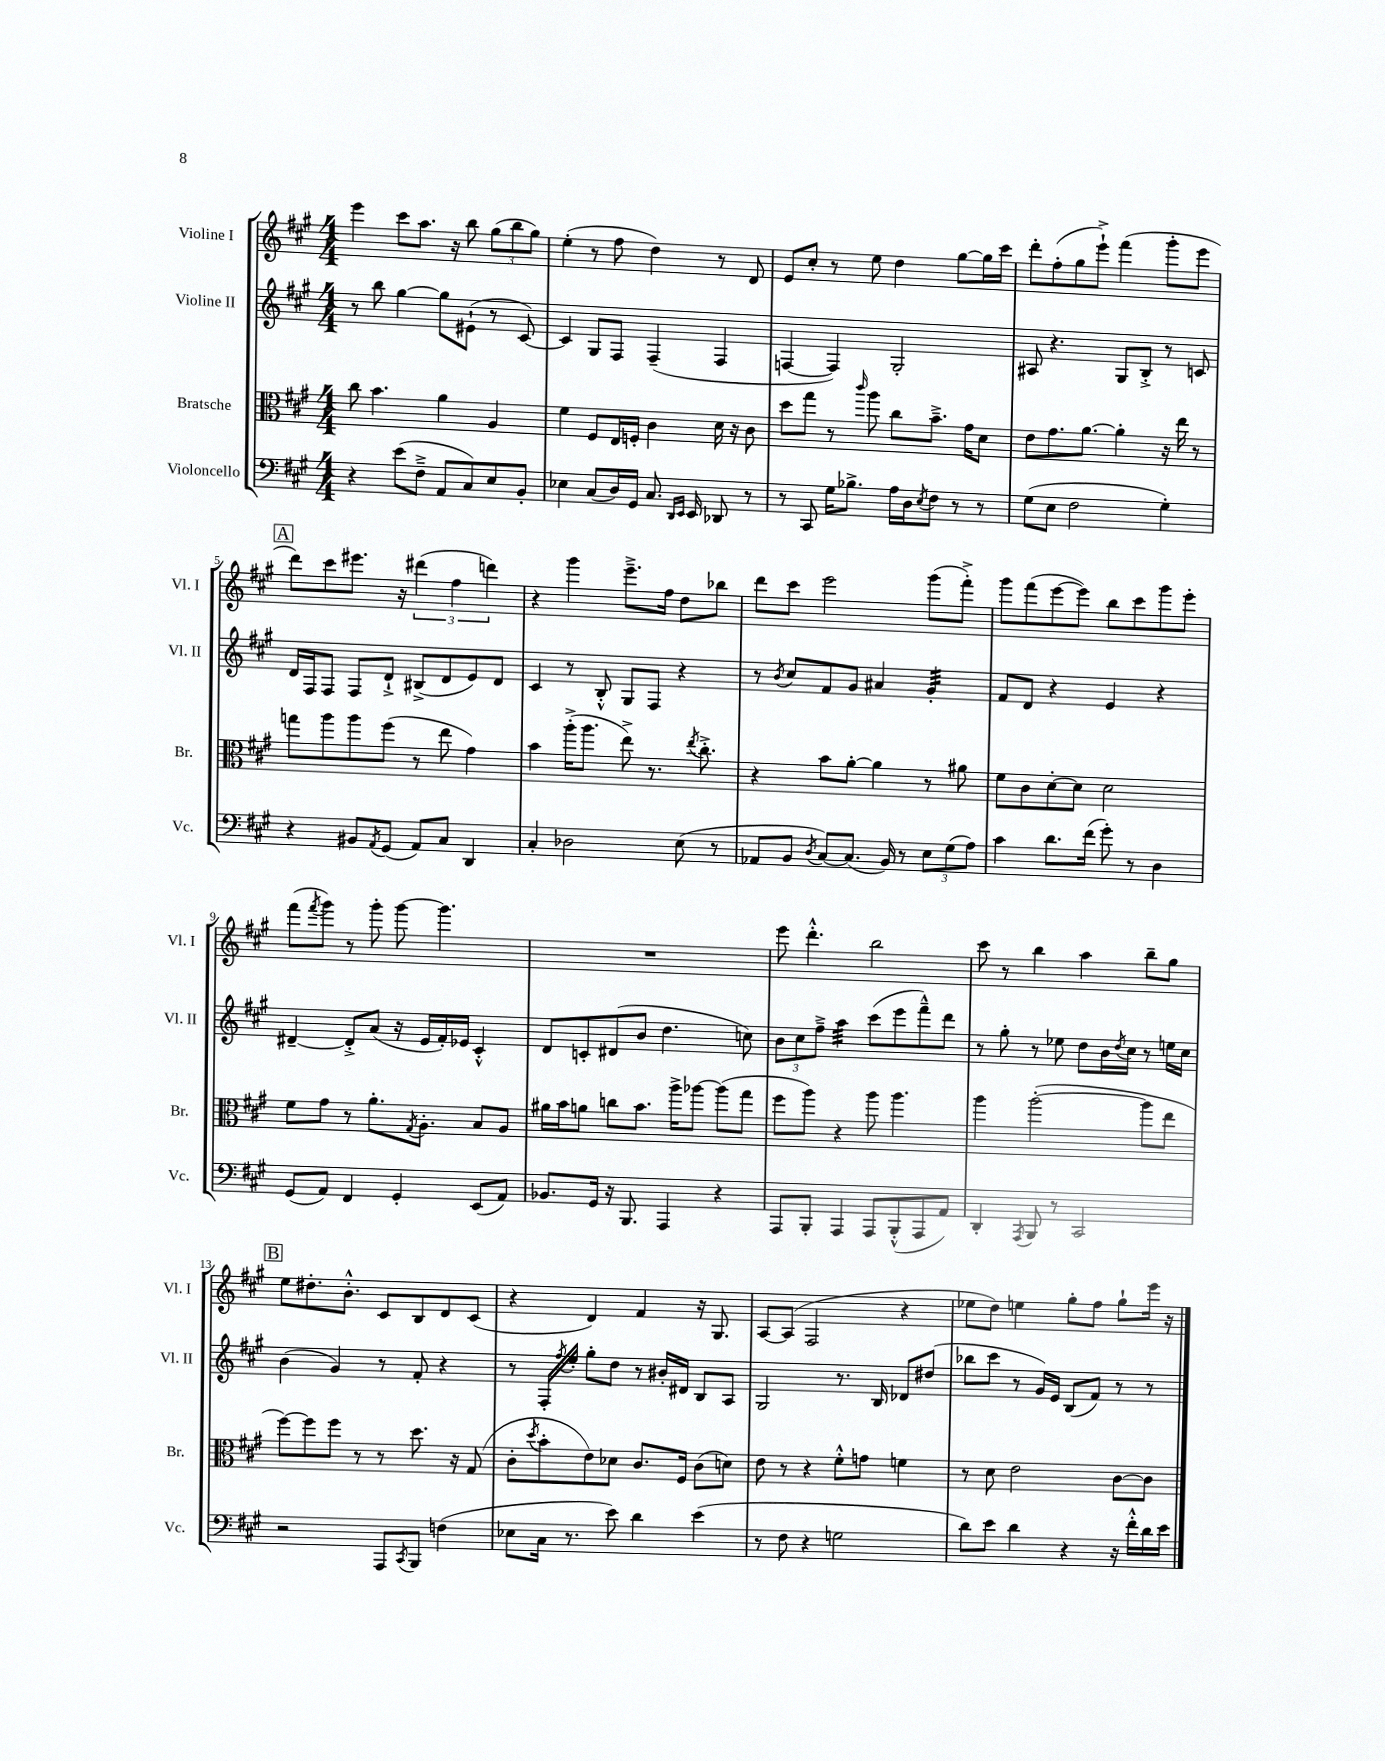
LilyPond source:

<<
\new StaffGroup <<
\new Staff = "s0" \with { instrumentName = "Violine I" shortInstrumentName = "Vl. I" } {
    \clef treble \key a \major \numericTimeSignature \time 4/4
    e'''4 cis'''8 a''8. r16 b''8 \tuplet 3/2 { gis''8( b''8 gis''8) } |
    e''4-.( r8 fis''8 d''4) r8 d'8 |
    e'8 cis''8-. r8 e''8 d''4 gis''8~ gis''16 cis'''16 |
    d'''8-. fis''8-.( gis''8 e'''8-!->) fis'''4( gis'''8-. e'''8 |
    \mark \markup { \box "A" } d'''8) cis'''8 eis'''8. r16 \tuplet 3/2 { dis'''4( fis''4 d'''4) } |
    r4 gis'''4 e'''8.---> fis''16 d''8 bes''8 |
    d'''8 cis'''8 e'''2 gis'''8( fis'''8-.->) |
    gis'''8 fis'''8( e'''8~ e'''8) b''8 cis'''8 gis'''8 e'''8-. |
    fis'''8( \acciaccatura { fis'''8 } gis'''8) r8 gis'''8-. gis'''8~ gis'''4. |
    R1 |
    e'''8 d'''4.-.-^ b''2 |
    cis'''8 r8 b''4 a''4 b''8-- gis''8 |
    \mark \markup { \box "B" } e''8 dis''8.-. b'8.-.-^ cis'8 b8 d'8 cis'8( |
    r4 d'4) fis'4 r16 gis8. |
    a8~ a8( fis2 r4 |
    ees''8 d''8) e''4 gis''8-. fis''8 gis''8-! e'''16 r16 \bar "|." |
}
\new Staff = "s1" \with { instrumentName = "Violine II" shortInstrumentName = "Vl. II" } {
    \clef treble \key a \major \numericTimeSignature \time 4/4
    r8 b''8 gis''4~ gis''8 eis'8-!( r8 cis'8~) |
    cis'4 gis8 fis8 fis4--( fis4 |
    f4~ f4) gis2-. |
    ais8 r4. gis8 b8-.-> r8 c'8 |
    \mark \markup { \box "A" } d'16 fis16 fis8 fis8 d'8-!-> bis8->( d'8 e'8) d'8 |
    cis'4 r8 b8-.-^ gis8 fis8 r4 |
    r8 \acciaccatura { b'8 } cis''8 fis'8 gis'8 ais'4 gis'4:32-. |
    fis'8 d'8 r4 e'4 r4 |
    dis'4~-- dis'8-.-> a'8( r16 e'16 fis'16-.) ees'16 cis'4-.-^ |
    d'8 c'8-. dis'8( b'8 d''4. c''8) |
    \tuplet 3/2 { b'8 cis''8 fis''8---> } a''4:32 cis'''8( e'''8 fis'''8---^) d'''8 |
    r8 gis''8-. r8 ees''8 d''8 b'16 \acciaccatura { d''8 } cis''16 r8 e''16 cis''16 |
    \mark \markup { \box "B" } b'4( gis'4) r8 fis'8-. r4 |
    r8 fis16-. \acciaccatura { fis''8 } e''16-. gis''8-. d''8 r8 bis'16-. dis'16 b8 a8 |
    gis2 r8. b16 des'8 dis''8( |
    bes''8 cis'''8 r8 gis'16) e'16 b8( fis'8) r8 r8 \bar "|." |
}
\new Staff = "s2" \with { instrumentName = "Bratsche" shortInstrumentName = "Br." } {
    \clef alto \key a \major \numericTimeSignature \time 4/4
    cis''8 b'4. a'4 a4 |
    fis'4 fis8 e16 f16-. cis'4 d'16 r16 cis'8 |
    d''8 gis''8 r8 \grace { cis'''16 } a''8 cis''8 b'8.---> gis'16 d'8 |
    e'8 gis'8. a'8.~ a'4-. r16 e''16 r8 |
    \mark \markup { \box "A" } g''8 a''8 a''8 fis''8( r8 e''8 gis'4) |
    b'4 a''16-.->( a''8. e''8->) r8. \acciaccatura { e''8 } cis''8.-.-> |
    r4 b'8 a'8~-. a'4 r8 ais'8 |
    fis'8 cis'8 d'8~-. d'8 d'2 |
    fis'8 gis'8 r8 a'8.-. \acciaccatura { gis8 } a8.-. b8 a8 |
    ais'16 b'16 a'8 c''8 b'8. a''16-> aes''8~ aes''8( gis''8 |
    fis''8 a''8) r4 a''8 a''4. |
    a''4 a''2~-.( a''8 e''8 |
    \mark \markup { \box "B" } fis''8~) fis''8 fis''8 r8 r8 d''8. r16 gis8( |
    cis'8-. \acciaccatura { d''8 } b'8-. e'8) des'8 cis'8. fis16 cis'8( d'8) |
    e'8 r8 r4 fis'8-.-^ g'8 f'4 |
    r8 d'8 e'2 cis'8~ cis'8 \bar "|." |
}
\new Staff = "s3" \with { instrumentName = "Violoncello" shortInstrumentName = "Vc." } {
    \clef bass \key a \major \numericTimeSignature \time 4/4
    r4 e'8( fis8---> a,8 cis8) e8 b,8-. |
    ees4 cis8( d16) gis,16 cis8. \grace { d,16 e,16 } e,16 des,8 r8 |
    r8 cis,8 gis16 bes8.-> a16 d16 \acciaccatura { e8 } fis8 r8 r8 |
    gis8( e8 fis2 gis4-.) |
    \mark \markup { \box "A" } r4 bis,8 \acciaccatura { a,8 } gis,8( a,8) cis8 d,4 |
    cis4-. des2 e8( r8 |
    aes,8 b,8 \acciaccatura { d8 } cis8~) cis8.( b,16) r8 \tuplet 3/2 { e8 gis8( a8) } |
    cis'4 d'8. fis'16( gis'8-.) r8 d4 |
    gis,8( a,8) fis,4 gis,4-. e,8( a,8) |
    bes,8. gis,16 r16 b,,8. a,,4 r4 |
    a,,8 b,,8-. a,,4 a,,8 b,,8-.-^( a,,8 a,8) |
    d,4-. \acciaccatura { a,,8 } b,,8 r8 cis,2 |
    \mark \markup { \box "B" } r2 a,,8 \acciaccatura { cis,8 } b,,8 f4( |
    ees8 cis16 r8. e'8) d'4 e'4( |
    r8 fis8 r4 g2 |
    d'8) e'8 d'4 r4 r16 fis'16-.-^ d'16 e'16 \bar "|." |
}
>>
>>
